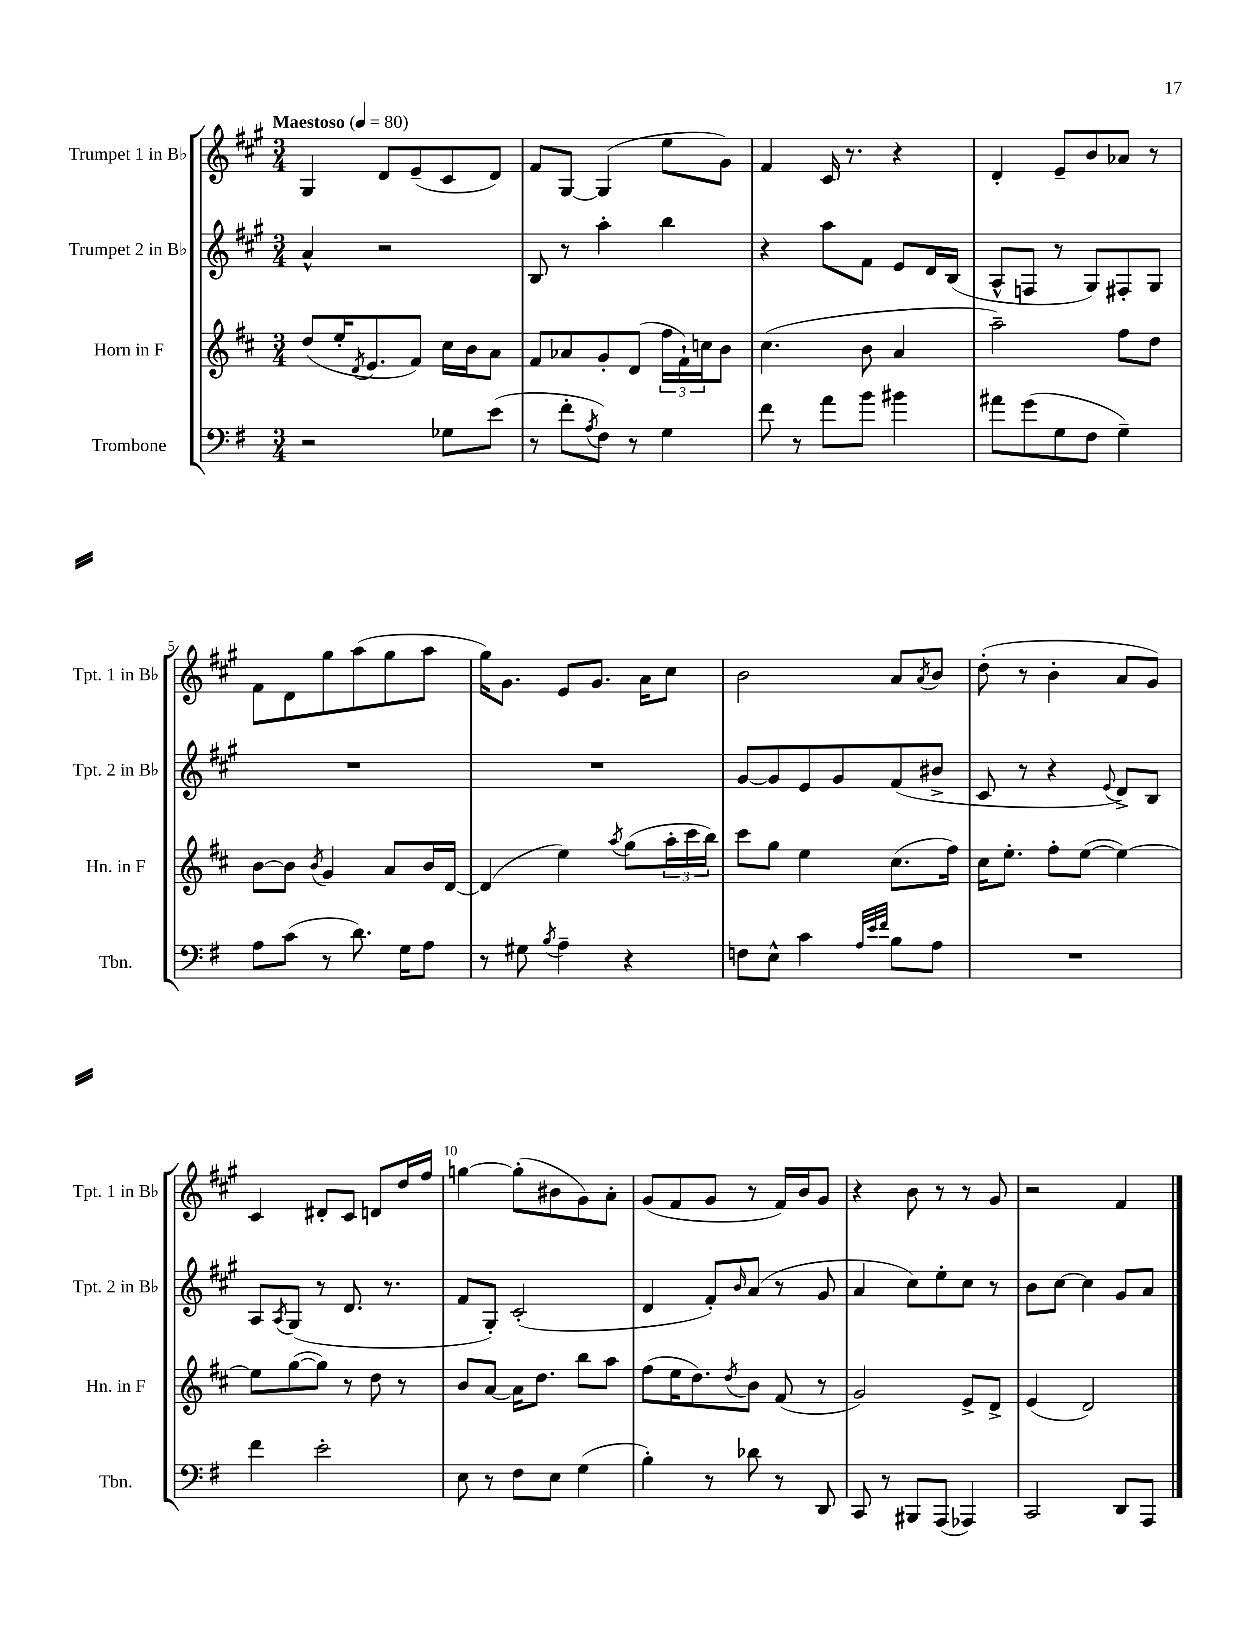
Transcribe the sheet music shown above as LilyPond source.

<<
\new StaffGroup <<
\new Staff = "s0" \with { instrumentName = "Trumpet 1 in Bb" shortInstrumentName = "Tpt. 1 in Bb" } {
    \clef treble \key a \major \numericTimeSignature \time 3/4 \tempo "Maestoso" 4 = 80
    gis4 d'8 e'8--( cis'8 d'8) |
    fis'8 gis8~ gis4( e''8 gis'8) |
    fis'4 cis'16 r8. r4 |
    d'4-. e'8-- b'8 aes'8 r8 |
    fis'8 d'8 gis''8 a''8( gis''8 a''8 |
    gis''16) gis'8. e'8 gis'8. a'16 cis''8 |
    b'2 a'8 \acciaccatura { a'8 } b'8 |
    d''8-.( r8 b'4-. a'8 gis'8) |
    cis'4 dis'8-. cis'8 d'8 d''16 fis''16 |
    g''4~ g''8-.( bis'8 gis'8) a'8-. |
    gis'8( fis'8 gis'8 r8 fis'16) b'16 gis'8 |
    r4 b'8 r8 r8 gis'8 |
    r2 fis'4 \bar "|." |
}
\new Staff = "s1" \with { instrumentName = "Trumpet 2 in Bb" shortInstrumentName = "Tpt. 2 in Bb" } {
    \clef treble \key a \major \numericTimeSignature \time 3/4
    a'4-^ r2 |
    b8 r8 a''4-. b''4 |
    r4 a''8 fis'8 e'8 d'16 b16( |
    a8-^ f8 r8 gis8) fis8-. gis8 |
    R2. |
    R2. |
    gis'8~ gis'8 e'8 gis'8 fis'8( bis'8-> |
    cis'8 r8 r4 \appoggiatura { e'8 } d'8->) b8 |
    a8 \acciaccatura { a8 } gis8( r8 d'8. r8. |
    fis'8 gis8-.) cis'2-.( |
    d'4 fis'8-.) \grace { b'16 } a'8( r8 gis'8 |
    a'4 cis''8) e''8-. cis''8 r8 |
    b'8 cis''8~ cis''4 gis'8 a'8 \bar "|." |
}
\new Staff = "s2" \with { instrumentName = "Horn in F" shortInstrumentName = "Hn. in F" } {
    \clef treble \key d \major \numericTimeSignature \time 3/4
    d''8( e''16-. \acciaccatura { d'8 } e'8. fis'8) cis''16 b'16 a'8 |
    fis'8 aes'8 g'8-. d'8( \tuplet 3/2 { fis''16 fis'16-!) c''16 } b'8 |
    cis''4.( b'8 a'4 |
    a''2--) fis''8 d''8 |
    b'8~ b'8 \acciaccatura { b'8 } g'4 a'8 b'16 d'16~ |
    d'4( e''4) \acciaccatura { a''8 } g''8( \tuplet 3/2 { a''16-. cis'''16 b''16) } |
    cis'''8 g''8 e''4 cis''8.( fis''16) |
    cis''16 e''8.-. fis''8-. e''8~( e''4~) |
    e''8 g''8~( g''8) r8 d''8 r8 |
    b'8 a'8~ a'16 d''8. b''8 a''8 |
    fis''8( e''16 d''8.) \acciaccatura { d''8 } b'8 fis'8( r8 |
    g'2) e'8-> d'8-> |
    e'4( d'2) \bar "|." |
}
\new Staff = "s3" \with { instrumentName = "Trombone" shortInstrumentName = "Tbn." } {
    \clef bass \key g \major \numericTimeSignature \time 3/4
    r2 ges8 e'8( |
    r8 fis'8-. \acciaccatura { a8 } fis8) r8 g4 |
    fis'8 r8 a'8 b'8 bis'4 |
    ais'8 g'8( g8 fis8 g4--) |
    a8 c'8( r8 d'8.) g16 a8 |
    r8 gis8 \acciaccatura { b8 } a4-- r4 |
    f8 e8-^ c'4 \grace { a32 e'32 fis'32 } b8 a8 |
    R2. |
    fis'4 e'2-. |
    e8 r8 fis8 e8 g4( |
    b4-.) r8 des'8 r8 d,8 |
    c,8 r8 bis,,8 a,,8( aes,,4) |
    c,2 d,8 a,,8 \bar "|." |
}
>>
>>
\layout { \context { \Score \override BarNumber.break-visibility = ##(#f #t #t) barNumberVisibility = #(every-nth-bar-number-visible 5) } }
